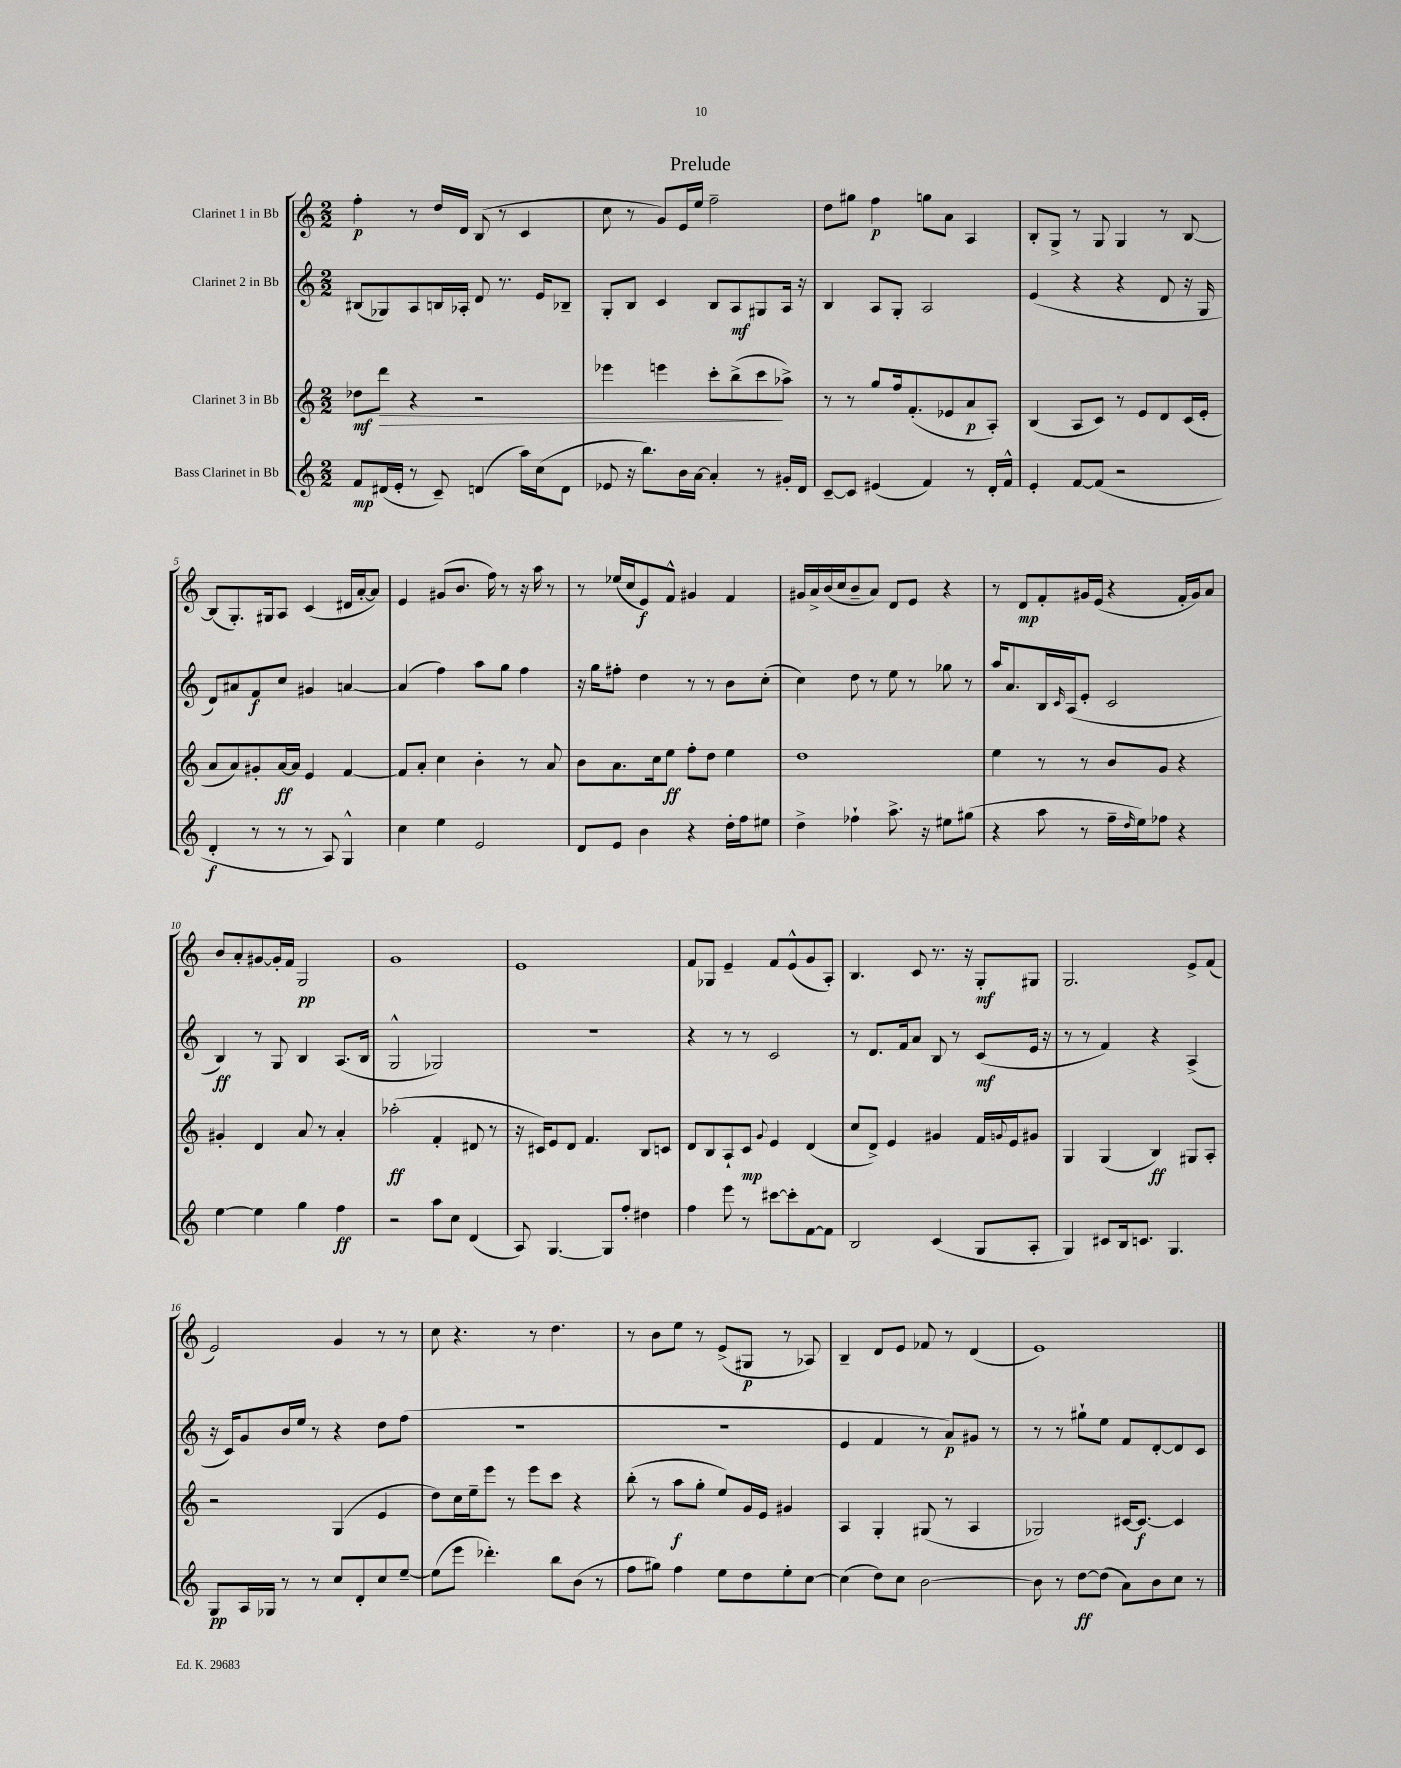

**kern	**kern	**kern	**kern
*staff4	*staff3	*staff2	*staff1
*clefG2	*clefG2	*clefG2	*clefG2
*k[]	*k[]	*k[]	*k[]
*M2/2	*M2/2	*M2/2	*M2/2
8f	8dd-	(8B#	4ff'
(16d#	8ddd	8G-)	.
16e'	.	.	.
8r	4r	8A	8r
8c~)	.	16B	16dd
.	.	16A-'	16d
(4d	2r	8d	(8B
.	.	8.r	8r
16aa)	.	.	4c
(16cc	.	16e	.
8d	.	8B-~	.
=	=	=	=
8e-	4eee-	8G'	8cc
16r	.	8B	8r
8.bb)	.	.	.
.	4eee	4c	8g)
16b	.	.	16e
[16a	.	.	16ee
4a']	8ccc'	8B	2ff~
.	(8bb^	8A	.
8r	8ccc	8G#	.
16g#'	8aa-^)	16A	.
16d	.	16r	.
=	=	=	=
[8c~	8r	4B	8dd
8c]	8r	.	8gg#
(4e#	8gg	8A	4ff
.	16ff	8G'	.
.	(8.f'	.	.
4f)	.	2A	8gg
.	8e-	.	8a
8r	8a	.	4A
16d'	8A')	.	.
16f^^	.	.	.
=	=	=	=
4e'	(4B	(4e	8B'
.	.	.	8G^
[8f	8A	4r	8r
(8f]	8c)	.	8G
2r	8r	4r	4G
.	8e	.	.
.	8d	8d	8r
.	(16c	16r	[8B
.	16e'	16G	.
=	=	=	=
4d'	8a	8d)	(8B]
.	8a)	8a#	8.G')
8r	8g#'	8f	.
.	.	.	16G#
8r	[16a	8cc	8A
.	16a]	.	.
8r	4e	4g#	(4c
8A)	.	.	.
4G^^	[4f	[4a	16d#
.	.	.	[16a'
.	.	.	8a])
=	=	=	=
4cc	8f]	(4a]	4e
.	8a'	.	.
4ee	4cc	4ff)	(8g#
.	.	.	8.b
2e	4b'	8aa	.
.	.	.	16ff)
.	.	8gg	8r
.	8r	4ff	16r
.	.	.	16aa
.	8a	.	8r
=	=	=	=
8d	8b	16r	8r
.	.	16gg	.
8e	8.a	8ff#'	(16ee-
.	.	.	16cc
4b	.	4dd	8e)
.	16cc	.	.
.	8ee	.	8f^^
4r	8ff'	8r	4g#
.	8dd	8r	.
16dd'	4ee	8b	4f
16ff	.	.	.
8ee#	.	(8cc'	.
=	=	=	=
4dd^	1dd	4cc)	16g#
.	.	.	16a^
.	.	.	(16b
.	.	.	16cc
4ff-`	.	8dd	8b~
.	.	8r	8a)
8.aa^	.	8ee	8d
.	.	8r	8e
16r	.	.	.
8ee#	.	8gg-	4r
(8gg#	.	8r	.
=	=	=	=
4r	4ee	16aa	8r
.	.	8.a	.
.	.	.	8d
8aa	8r	16B	8f'
.	.	16qqc	.
.	.	(16A	.
8r	8r	8e'	16g#
.	.	.	(16e
16ff~	8b	2c	4r
16qqdd	.	.	.
16ee)	.	.	.
8ff-	8g	.	.
4r	4r	.	16f'
.	.	.	16g#)
.	.	.	8a
=	=	=	=
[4ee	4g#'	4B)	8b
.	.	.	8a'
4ee]	4d	8r	[8g#
.	.	8G	16g#']
.	.	.	16f
4gg	8a	4B	2G
.	8r	.	.
4ff	4a'	(8.A	.
.	.	16B	.
=	=	=	=
2r	(2aa-'	2G^^	1g
8aa	4f'	2G-)	.
8cc	.	.	.
(4d	8d#	.	.
.	8r	.	.
=	=	=	=
8A)	16r	1r	1e
.	16c#)	.	.
[4.G	8e	.	.
.	8d	.	.
.	4.f	.	.
8G]	.	.	.
8ff'	.	.	.
4dd#	8B	.	.
.	8c	.	.
=	=	=	=
4ff	8d	4r	8f
.	8B	.	8G-
8eee	8A`	8r	4e~
8r	8c	8r	.
.	8qqg	.	.
[8ccc#	4e	2c	8f
8ccc#']	.	.	(8e^^
[8f	(4d	.	8g
8f]	.	.	8A')
=	=	=	=
2B	8cc	8r	4.B
.	8d^)	8.d	.
.	4e	.	.
.	.	16f	.
.	.	8a	8c
(4c	4g#	8B	8.r
.	.	8r	.
.	.	.	16r
8G	16f	(8c	8G'
.	8qqg	.	.
.	16e	.	.
8A'	8g#	16e	8G#
.	.	16r	.
=	=	=	=
4G)	4G	8r	2.G
.	.	8r	.
8c#	(4G	4f)	.
16B	.	.	.
8.c	.	.	.
.	4B)	4r	.
4.G	.	.	.
.	8G#	(4A^	8e^
.	8A'	.	(8f
=	=	=	=
8G	2r	16r	2e)
.	.	16c)	.
16A	.	8g	.
16G-	.	.	.
8r	.	16b	.
.	.	16ee	.
8r	.	8r	.
8cc	(4G	4r	4g
8d'	.	.	.
8cc	4e	8dd	8r
[8ee~	.	(8ff	8r
=	=	=	=
(8ee]	8dd)	1r	8cc
8eee	16cc	.	4.r
.	16ee~	.	.
4.ddd-')	8eee	.	.
.	8r	.	.
.	8eee	.	8r
8bb	8ccc	.	4.dd
(8b	4r	.	.
8r	.	.	.
=	=	=	=
8ff	(8bb'	1r	8r
8gg#)	8r	.	8b
4ff	8aa	.	8ee
.	8gg'	.	8r
8ee	8ee)	.	(8e^
8dd	16g	.	8G#
.	16e	.	.
8ee'	4g#	.	8r
[8cc	.	.	8A-)
=	=	=	=
(4cc]	4A	4e	4B~
8dd)	4G'	4f	8d
8cc	.	.	8e
[2b	(8G#	8r	8f-
.	8r	8a)	8r
.	4A	8g#	(4d
.	.	8r	.
=	=	=	=
8b]	2G-)	8r	1e)
8r	.	8r	.
[8dd	.	8gg#`	.
(8dd]	.	8ee	.
8a)	[16c#	8f	.
.	8.c#_	.	.
8b	.	[8d'	.
8cc	4c#]	8d]	.
8r	.	8c	.
==	==	==	==
*-	*-	*-	*-
